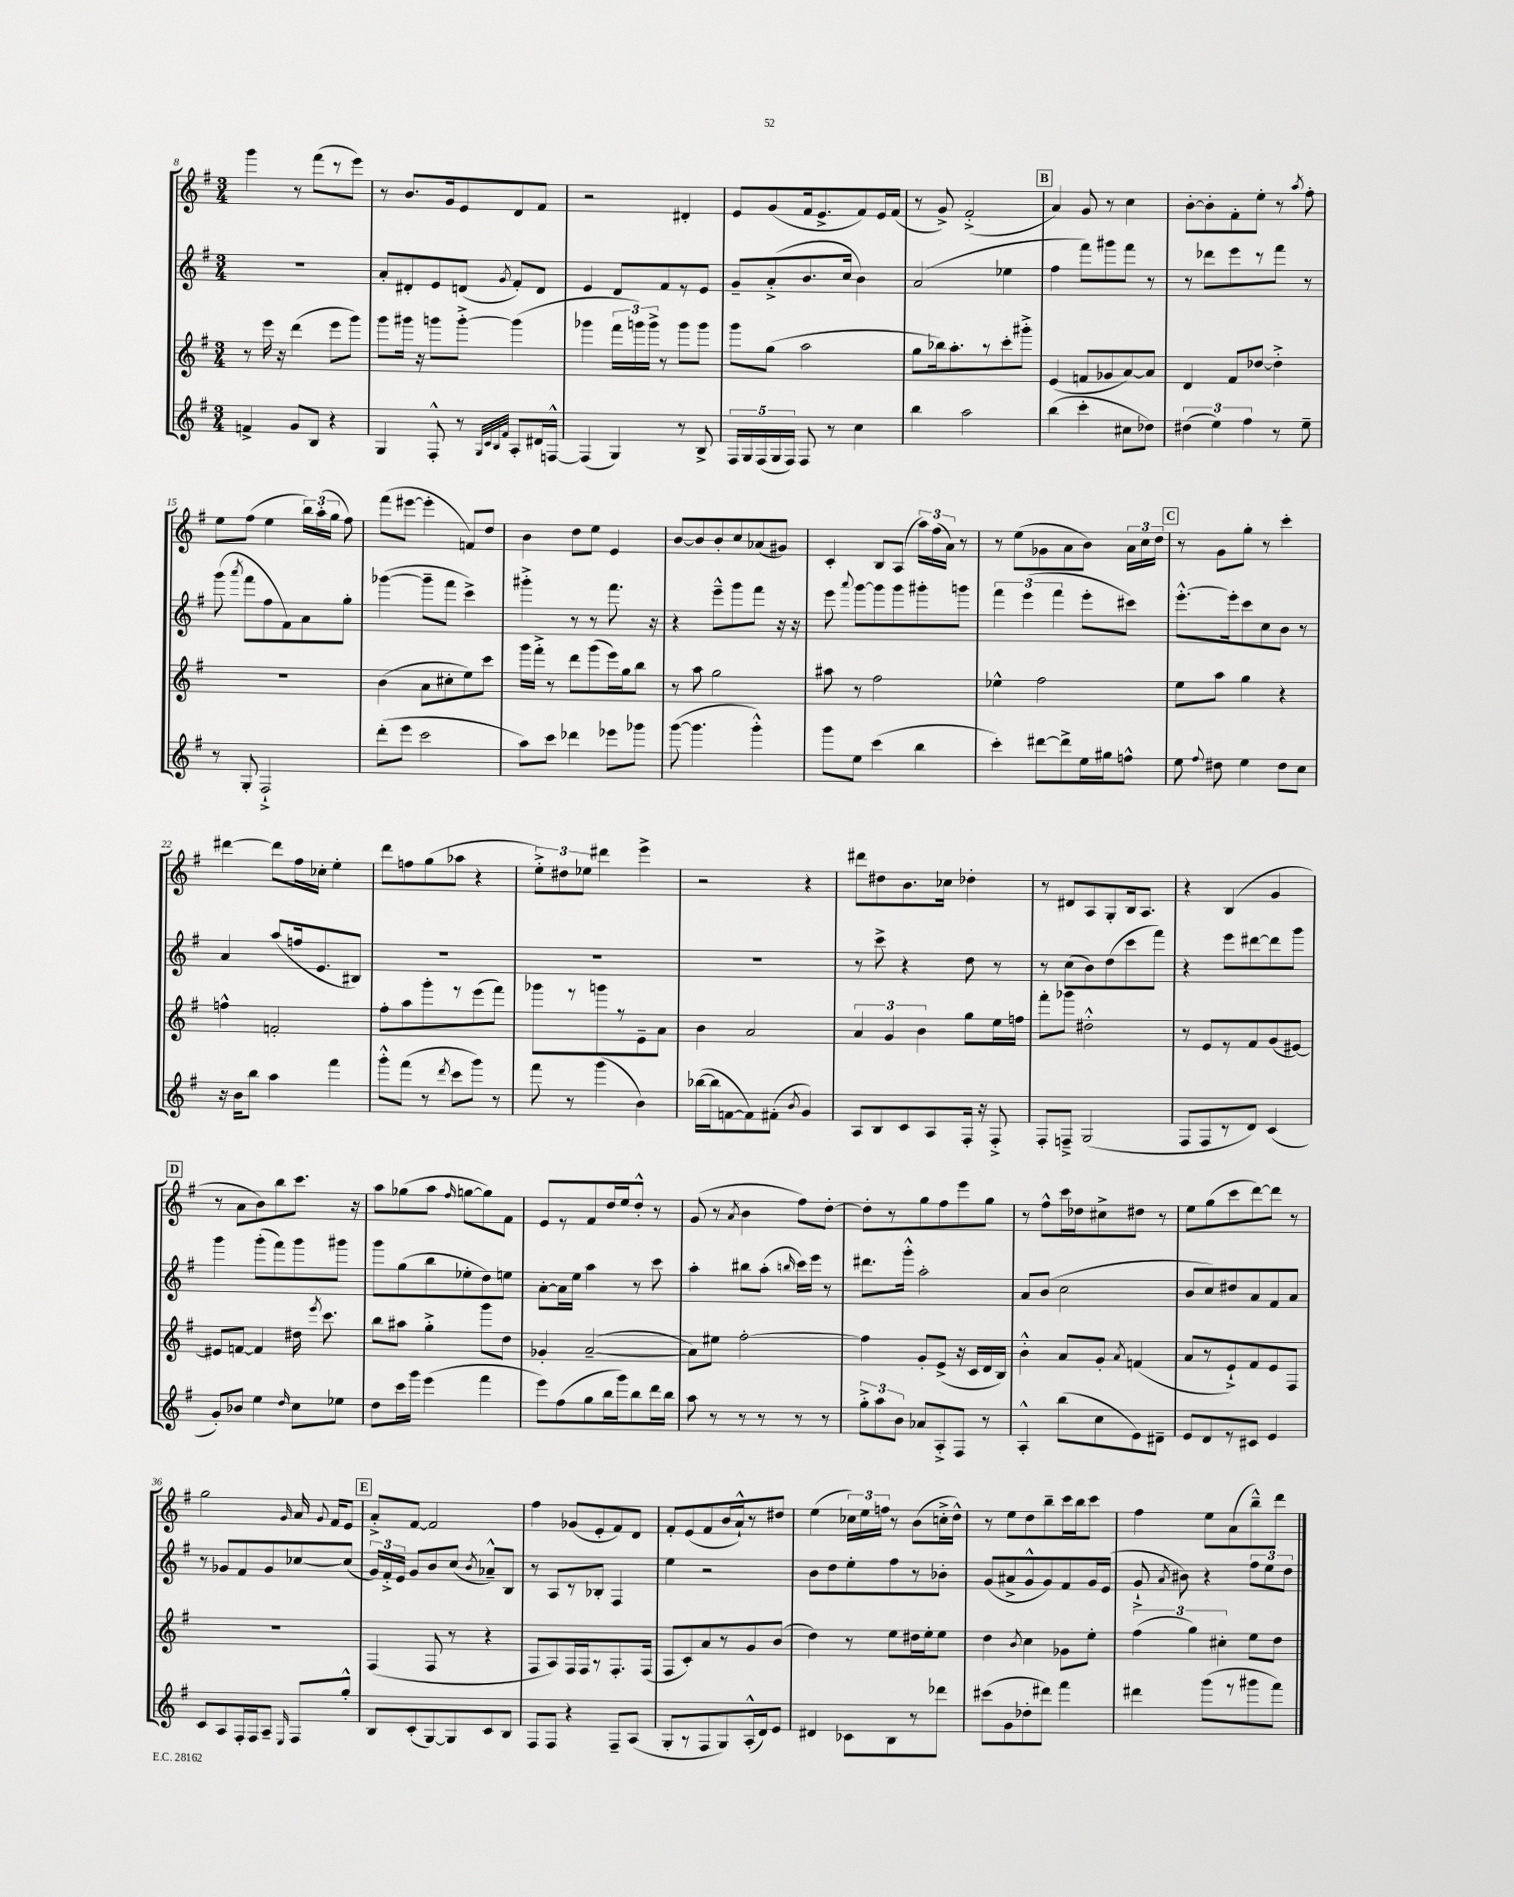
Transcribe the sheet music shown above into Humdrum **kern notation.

**kern	**kern	**kern	**kern
*staff4	*staff3	*staff2	*staff1
*clefG2	*clefG2	*clefG2	*clefG2
*k[f#]	*k[f#]	*k[f#]	*k[f#]
*M3/4	*M3/4	*M3/4	*M3/4
4f^/	8r	2.r	4ggg\
.	16eee\	.	.
.	16r	.	.
8g/L	(4ddd\	.	8r
8B/J	.	.	(8fff#\L
4r	8eee\L	.	8r
.	8ggg\J)	.	8eee\J)
=	=	=	=
4G/	8ggg\L	8a'/L	8r
.	16ggg#\Jk	8d#'/	8.b/L
.	16r	.	.
8F#'^^/	8ggg\L	8e/	.
.	.	.	16g/k
8r	[8ggg'^\J	(8d/J	8e/
32qqG/LLL	.	.	.
32qqc/	.	.	.
32qqB/	.	.	.
32qqf#/JJJ	.	8qg/	.
8A'/L	(4ggg\]	8f#'/L)	8d/
16d#/L	.	8d/J	8f#/J
[16F^^/JJ	.	.	.
=	=	=	=
(4F/]	4ggg-\	4e/	2r
4G/)	24fff#\LL	8d/L	.
.	24ggg\)	.	.
.	24ggg^\JJ	.	.
.	8r	8f#/	.
8r	8ggg\L	8r	4d#'/
8B^/	8ggg\J	8e/J	.
=	=	=	=
20F#/LL	8ggg\L	8g~/L	8e/L
20G/	.	.	.
(20F#/	.	.	.
.	(8gg\J	(8a'^/	(8g/
20G/	.	.	.
20F#/JJ)	.	.	.
8F#/	2aa\	8.b/	16f#/k
.	.	.	8.e^/
8r	.	.	.
.	.	16cc/Jk	.
4cc\	.	4b\)	8f#/)
.	.	.	16e/L
.	.	.	(16f#/JJ
=	=	=	=
4bb\	8gg\L	(2a/	8r
.	16bb-\k)	.	8g^/)
.	8.aa'\	.	.
2aa\	.	.	(2f#'^/
.	8r	.	.
.	8ccc'\	4ee-\	.
.	8ggg#'^\J	.	.
=	=	=	=
(4bb\	(4e/	4ff#\	4a/)
4ccc'\	8f/L	8fff#\L)	8g/
.	8g-/	8ggg#\	8r
8cc#\L	[8a/)	8fff#\J	4cc\
8dd-\J)	8a/]J	8r	.
=	=	=	=
(6dd#\	4d/	8r	[8b'\L
.	.	8ddd-\L	8b'\]
6ee\)	.	.	.
.	8f#/L	8eee\	8f#'\
6ff#\	.	.	.
.	[8dd-/J	8r	8ee'\J
8r	4dd-'^\]	8fff#\J	8r
.	.	.	8qaa/
8ee~\	.	8r	8ff#'\
=	=	=	=
8r	2.r	(8ggg\	8ee\L
.	.	8qaaa/	.
8G'/	.	8fff#\L	(8ff#\J
2F#`^/	.	8ff#\	4ee\
.	.	8f#\)	.
.	.	8a\	24bb\LL)
.	.	.	(24aa'\
.	.	.	24gg\JJ
.	.	8gg'\J	8ff#\)
=	=	=	=
(8ddd'\L	(4b\	([4ggg-\	(8fff#\L
8eee\J	.	.	[8eee#\J
2ccc\	8a\L	8ggg-~\]L	4eee#'\]
.	8cc#'\	8fff#\J	.
.	8ee\)	4ccc^\)	8f/L)
.	8ccc\J	.	8dd/J
=	=	=	=
8aa\L)	16ggg\LL	4ggg#'^\	4b\
.	16fff#'^\JJ	.	.
8ccc\J	8r	.	.
4ddd-\	8ddd\L	8r	8dd\L
.	(8ggg\	8r	8ee\J
8eee-\L	16eee\L)	8.fff#\	4e/
.	16gg\J	.	.
8ggg-\J	8bb\J	.	.
.	.	16r	.
=	=	=	=
([8ggg\	8r	4r	[8b/L
4.ggg\]	8aa\	.	8b/]
.	2gg\	8eee~^^\L	8b'/
.	.	8ggg\	8cc/
4ggg'^^\)	.	8fff#\J	(8a-/
.	.	16r	8g#/J)
.	.	16r	.
=	=	=	=
8ggg\L	8aa#\	8eee\	4c'/
.	.	8qqaaa/	.
8ee\J	8r	[8ggg\L	.
(4ccc\	2ff#\	8ggg\]	8B/L
.	.	8ggg\	(8A/J
4bb\	.	8ggg#'\	24aa\LL)
.	.	.	(24ff#\
.	.	.	24a\JJ)
.	.	8ggg\J	8r
=	=	=	=
4ccc'\)	4ee-^^\	6fff#\	8r
.	.	.	(8ee\L
.	.	(6eee\	.
[8ddd#\L	2ff#\	.	8g-\
.	.	6fff#\	.
8ddd#^\]	.	.	8a\
16ee\L	.	8eee'\L	8b\J)
16gg#\J	.	.	.
8ff^^\J	.	8ccc#\J)	24a\LL
.	.	.	24cc\
.	.	.	24dd\JJ
=	=	=	=
8ee\	8ee\L	[8.eee'^^\L	8r
8qqff#/	.	.	.
8dd#\	8aa\J	.	8g\L
.	.	16eee'\]k	.
4ee\	4gg\	8ccc\	8gg'\J
.	.	8cc\	8r
8dd#\L	4r	8b\J	4ccc'\
8cc\J	.	8r	.
=	=	=	=
16r	4ff^^\	4a/	[4ddd#\
16b\LK	.	.	.
8bb\J	.	.	.
4aa\	2f'/	(8aa/L	8ddd#\]L
.	.	16ff/k	16ff#\L
.	.	8.e/	16cc-'\JJ
4fff#\	.	.	4ee'\
.	.	8B#/J)	.
=	=	=	=
8ggg'^^\L	8ff#'\L	2.r	8ddd\L
(8fff#\J	8aa\	.	8ff\
8r	8ggg'\	.	(8gg\
8qddd/	.	.	.
8ccc\L	8r	.	8aa-\J
8ggg\J)	(8eee\	.	4r
8r	8fff#\J)	.	.
=	=	=	=
8fff#\	8ggg-\L	2.r	12ee'^\L)
.	.	.	12dd#\
8r	8r	.	.
.	.	.	12ee-\J
(4ggg\	8ggg\	.	4ddd#\
.	8r	.	.
4b\)	8e~\	.	4eee^\
.	8a\J	.	.
=	=	=	=
([16bb-\LL	4b\	2.r	2r
16bb-\]J	.	.	.
[8f\	.	.	.
8f\])	2a/	.	.
(8f#'\J	.	.	.
8qb/	.	.	.
4g/)	.	.	4r
=	=	=	=
8A/L	6a/	8r	8ddd#\L
8B/	.	8ccc^\	8dd#\
.	6g/	.	.
8c/	.	4r	8.b\
.	6b\	.	.
8A/	.	.	.
.	.	.	16cc-\Jk
16F#'/Jk	8gg\L	8dd\	4dd-'\
16r	.	.	.
8F#'^/	16ee\L	8r	.
.	16ff\JJ	.	.
=	=	=	=
8F#'/L	8fff#'\L	8r	8r
8F~^/J	8ggg-\J	(8cc\L	8d#/L
(2G/	2dd#'^^\	8b\)	8A/
.	.	(8dd\	8G'/
.	.	8ccc\	16B/k
.	.	.	8.A/J
.	.	8fff#\J)	.
=	=	=	=
8F#/L	8r	4r	4r
8F#/	8e/L	.	.
8r	8r	8eee\L	(4B/
8d/J)	8f#/	[8ddd#\	.
(4c/	(8g/	8ddd#\]	4g/
.	[8e#/J)	8ggg\J	.
=	=	=	=
8g'/L)	8e#/]L	4ggg\	8r
8b-/J	[8f/J	.	8a\L
4ee\	4f/]	(8ggg'\L	8b\)
.	.	8fff#\)	8bb\
16qqdd/	.	.	.
8cc\L	16dd#\	8ggg\	8.ccc\J
.	8qeee/	.	.
.	8.ccc\	.	.
8ee-\J	.	8ggg#\J	.
.	.	.	16r
=	=	=	=
8dd\L	8bb\L	8ggg\L	8aa\L
16ccc\L	8aa#\J	(8gg\	(8gg-\
16ggg\JJ	.	.	.
(4eee\	4gg'^\	8bb\	8aa\J
.	.	.	16qqff#/
.	.	8ee-'\	[8gg\L
4fff#\	8ggg\L	8dd\)	8gg\])
.	8dd\J	8ee\J	8f#\J
=	=	=	=
8eee\L)	4g-'/	[8a'\L	8e/L
(8ff#\	.	16a\]L	8r
.	.	16ee\JJ	.
8gg\	([2a~/	4aa\	8f#/
16bb\L	.	.	16dd/L
16ggg\J)	.	.	16ee/J
8bb\	.	8r	8dd'^^/J
16ddd\L	.	8ccc\	8r
16bb\JJ	.	.	.
=	=	=	=
8aa\	8a\]L)	4aa'\	(8g/
8r	8ee#\J	.	8r
.	.	.	8qa/
8r	[2ff#'\	8bb#\L	4b\
8r	.	(8aa'\J	.
.	.	16qqbb/	.
8r	.	16ccc\LL)	8ff#\L)
.	.	16eee\JJ	.
8r	.	8r	[8dd'\J
=	=	=	=
12gg'^\L	4ff#\]	8.ddd#\L	8dd'\]L
12aa\	.	.	.
.	.	.	8r
12b\J	.	.	.
.	.	16ggg'^^\Jk	.
8a-/L	8g'/L	2aa'\	8gg\
8A'^/	(8e^/J	.	8ff#\
8F#/J	16r	.	8eee\
.	16c/LL	.	.
8r	16d/	.	8gg\J
.	16B/JJ)	.	.
=	=	=	=
4A'^^/	4b'^^\	8a/L	8r
.	.	(8b/J	8ff#^^\L
(8bb\L	8a/L	2cc\	16ccc\L
.	.	.	16dd-\J
8cc\	8g'/J	.	8cc#^\
.	8qa/	.	.
8e\)	(4f/	.	8dd#\J
8d#~\J	.	.	8r
=	=	=	=
8e/L	8a/L	8b/L	8ee\L
8d/	8r	8cc/)	(8gg\
8r	8e`^/)	8dd#/	8ccc\
8c#/J	8f#/	8a/	[8ddd\)
4e/	8e/	8f#/	8ddd\]J
.	8F#/J	8a/J	8r
=	=	=	=
8c/L	2.r	8r	2gg\
8A/	.	8g-/L	.
16F#'/L	.	8f#/	.
16F#/J	.	.	.
8A~/J	.	8g-/	.
16qqE/	.	.	16qqg/
8F#/L	.	[8cc-/	16a/
.	.	.	8qqg/
.	.	.	16f#/LK
8gg'^^/J	.	(8cc-/]J	8e/J
=	=	=	=
8B/L	(4F#/	24g/LL)	8a'^/L
.	.	24f#'^/	.
.	.	24e/JJ	.
(8c'/	.	8g/L	[8f#/J
[8G/)	8F#/	8b/	2f#/]
8G/]	8r	(8cc/J	.
.	.	8qb/	.
8c/	4r	8a-~^^/L)	.
8B/J	.	8B/J	.
=	=	=	=
8F#/L	8F#/L	8r	4ff#\
8F#/J	8A/)	8A/L	.
4r	16F#/L	8r	(8g-/L
.	16F#/J	.	.
.	8r	8B-'/J	8e'/
8F#~/L	8.F#'/	4F#/	8f#/)
(8A/J	.	.	8d/J
.	(16F#/Jk	.	.
=	=	=	=
8G'/L	8F#/L	4ee\	8f#'/L
8r	8c'/)	.	(8e/
8F#/	8a/	2r	8f#/
8G/)	8r	.	16b/L
.	.	.	16a`^^/J)
(16A'^^/L	8g/	.	8r
16d/J)	.	.	.
8e/J	(8b/J	.	8dd#/J
=	=	=	=
4d#/	4dd\)	8b\L	(4ee\
.	.	8dd\	.
8c-\L	8r	8ee'\	24cc-\LL)
.	.	.	24ee\
.	.	.	24ff\JJ
8B\	8ee\L	8ff#\	8r
8r	16dd#\L	8r	(8b\L
.	16ee'\J	.	.
8ddd-\J	8ee\J	8b-'\J	16cc'^\L
.	.	.	16dd^^\JJ)
=	=	=	=
(8ccc#\L	4dd\	(8g/L	8r
8g\	.	8a#^/	8ee\L
.	8qb/	.	.
8dd-'\	4cc\	8g^^/	8dd\
8ddd#\J)	.	8g/)	8bb~\
4fff#\	8g-\L	8f#/	16ccc\L
.	.	.	16bb\J
.	8ee'\J	16g/L	8ccc\J
.	.	(16e/JJ	.
=	=	=	=
4ddd#\	(6ff#\	8g`^/	4ff#\
.	.	8qa/	.
.	.	8b#\)	.
.	6gg\)	.	.
(8ggg\L	.	4r	8ee\L
.	6cc#'\	.	.
8r	.	.	(8a\
8ggg#\	8ee\L	12ff#\L	8bb~^^\)
.	.	12ee\	.
8fff#\J)	8dd\J	.	8ddd\J
.	.	12dd\J	.
==	==	==	==
*-	*-	*-	*-
